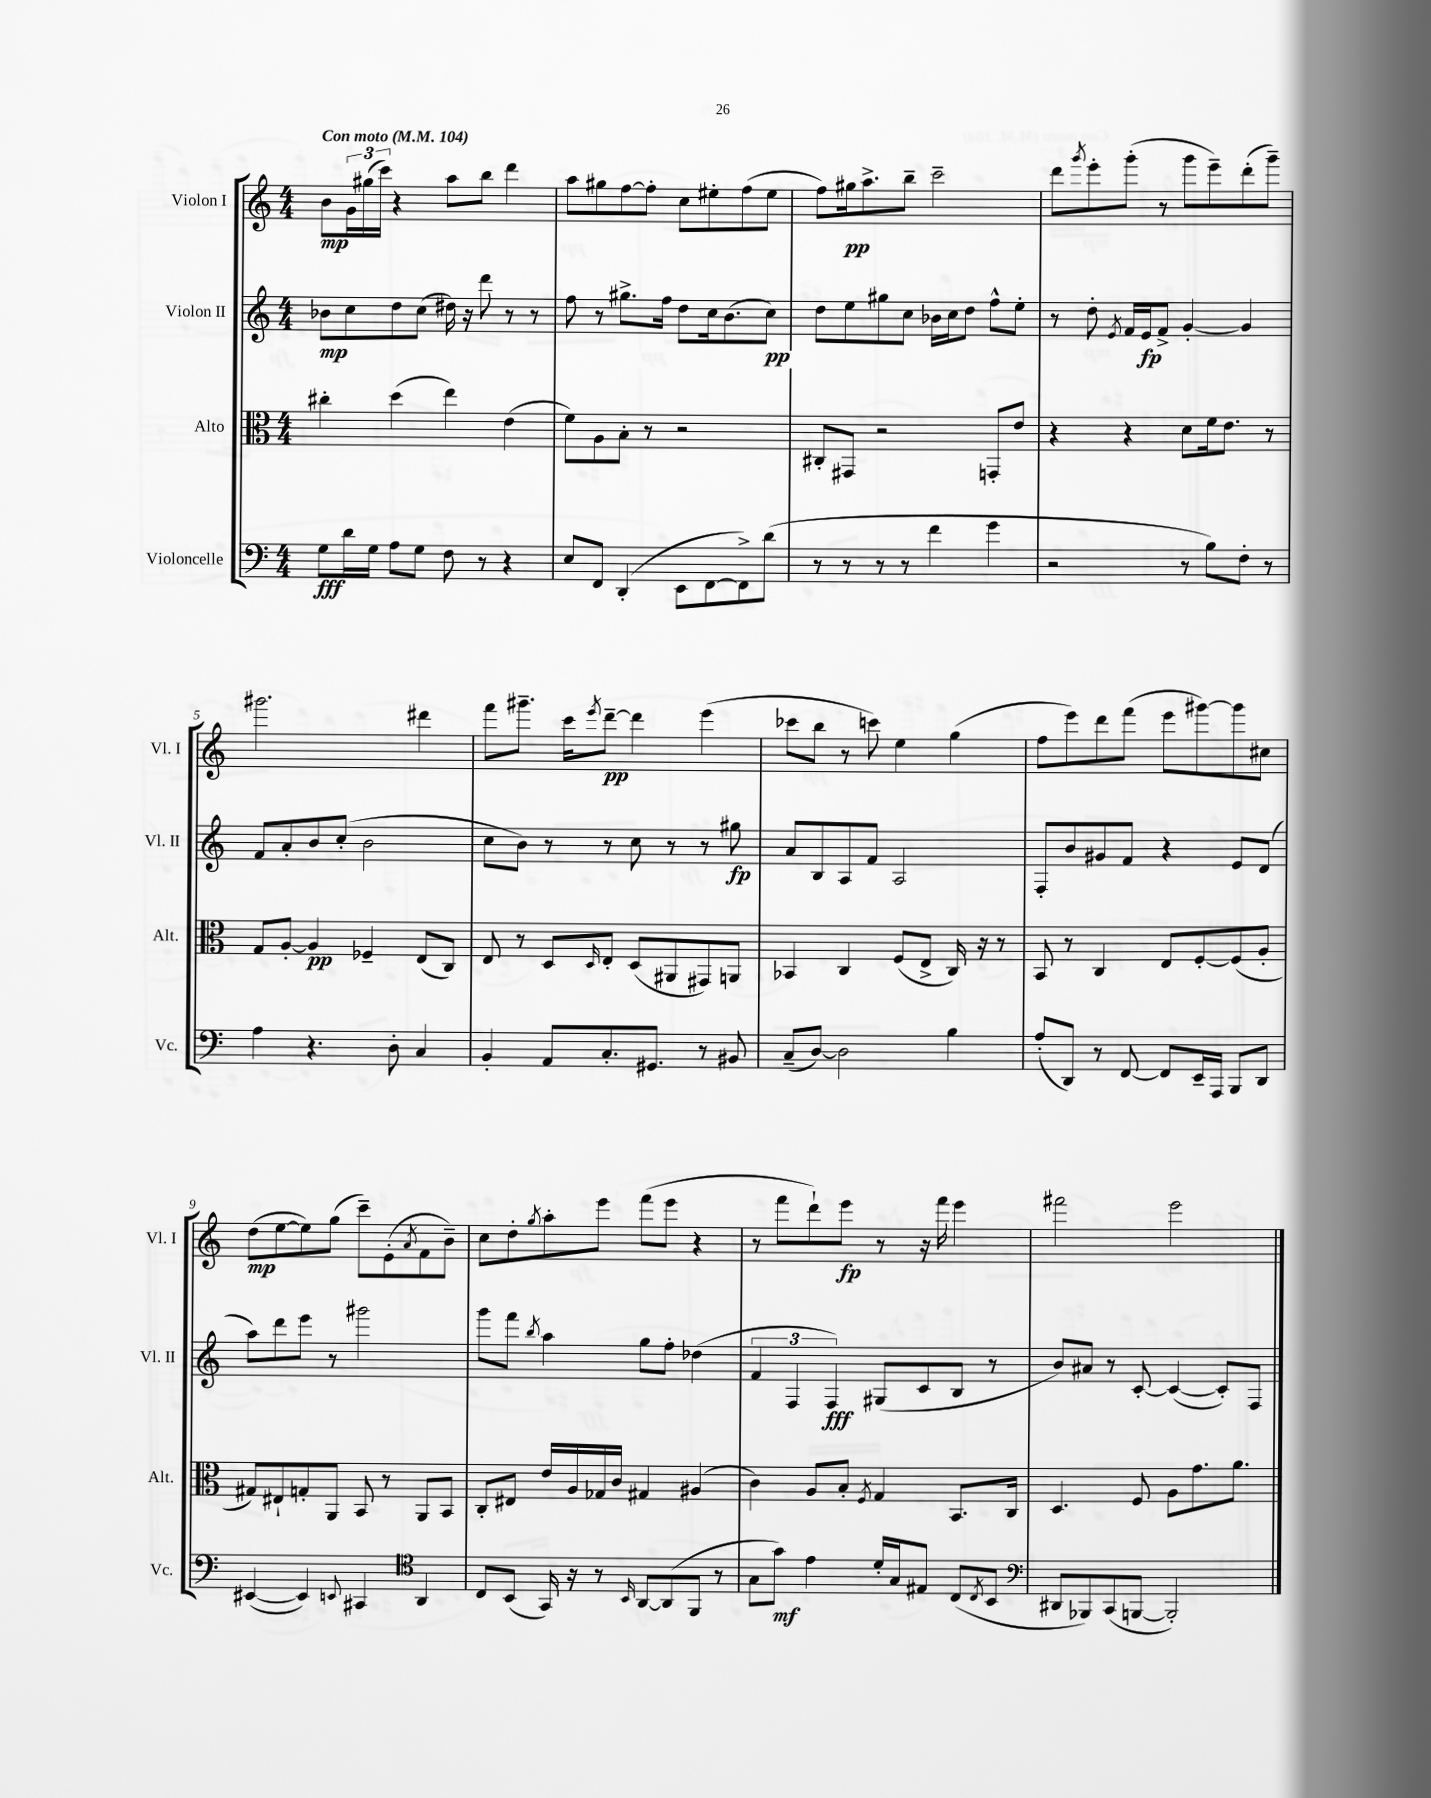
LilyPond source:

<<
\new StaffGroup <<
\new Staff = "s0" \with { instrumentName = "Violon I" shortInstrumentName = "Vl. I" } {
    \clef treble \key c \major \numericTimeSignature \time 4/4 \tempo "Con moto" 4 = 104
    b'8\mp \tuplet 3/2 { g'16 gis''16( c'''16) } r4 a''8 b''8 d'''4 |
    a''8 gis''8 f''8~ f''8-. c''8 eis''8-. f''8( eis''8 |
    f''8) gis''16\pp a''8.-> b''8-- c'''2-- |
    d'''8 \acciaccatura { g'''8 } e'''8-. g'''8-.( r8 g'''8 e'''8--) d'''8-.( g'''8--) |
    gis'''2. dis'''4 |
    f'''8 gis'''8.-- c'''16 \acciaccatura { e'''8 } d'''8~--\pp d'''4 e'''4( |
    ces'''8 b''8 r8 c'''8) e''4 g''4( |
    f''8 e'''8) d'''8 f'''8( e'''8 gis'''8~) gis'''8 cis''8 |
    d''8\mp( e''8~ e''8) g''8( c'''8--) e'8-.( \acciaccatura { a'8 } f'8 b'8--) |
    c''8 d''8-. \acciaccatura { g''8 } a''8-. e'''8 f'''8( e'''8 r4 |
    r8 f'''8 d'''8-!) e'''8\fp r8 r16 f'''16 e'''4 |
    fis'''2 e'''2 \bar "|." |
}
\new Staff = "s1" \with { instrumentName = "Violon II" shortInstrumentName = "Vl. II" } {
    \clef treble \key c \major \numericTimeSignature \time 4/4
    bes'8\mp c''8 d''8 c''8( dis''16) r16 d'''8 r8 r8 |
    f''8 r8 gis''8.-> f''16 d''8 c''16 b'8.( c''8\pp) |
    d''8 e''8 gis''8 c''8 bes'16 c''16 d''8 f''8-^ e''8-. |
    r8 d''8-. \acciaccatura { e'8 } f'16 e'16\fp f'8-> g'4~-. g'4 |
    f'8 a'8-. b'8 c''8-.( b'2 |
    c''8 b'8) r8 r8 c''8 r8 r8 gis''8\fp |
    a'8 b8 a8 f'8 a2 |
    f8-. b'8 gis'8 f'8 r4 e'8 d'8( |
    a''8) d'''8 e'''8 r8 gis'''2 |
    g'''8 f'''8 \acciaccatura { b''8 } a''4 g''8 f''8-. des''4( |
    \tuplet 3/2 { f'4 f4 f4\fff) } gis8( c'8 b8 r8 |
    b'8) ais'8 r8 c'8~-. c'4~( c'8-.) f8 \bar "|." |
}
\new Staff = "s2" \with { instrumentName = "Alto" shortInstrumentName = "Alt." } {
    \clef alto \key c \major \numericTimeSignature \time 4/4
    cis''4-. d''4( e''4) e'4( |
    f'8) a8 b8-. r8 r2 |
    cis8-. gis,8 r2 g,8-. e'8 |
    r4 r4 d'8 f'16 e'8. r8 |
    g8 a8~-. a4\pp fes4-- e8( c8) |
    e8 r8 d8 \grace { d16 } e8-. d8( ais,8 gis,8) a,8 |
    bes,4 c4 f8( e8-> c16) r16 r8 |
    b,8 r8 c4 e8 f8~-. f8( a8-. |
    gis8) eis8-! g8-. a,8 b,8 r8 a,8 b,8 |
    c8-. eis8 e'16 a16 ges16 c'16 gis4 ais4( |
    c'4) a8 b8-. \acciaccatura { f8 } g4 b,8. c16 |
    d4. f8 a8 g'8. a'8. \bar "|." |
}
\new Staff = "s3" \with { instrumentName = "Violoncelle" shortInstrumentName = "Vc." } {
    \clef bass \key c \major \numericTimeSignature \time 4/4
    g8\fff d'16 g16 a8 g8 f8 r8 r4 |
    e8 f,8 d,4-.( e,8 f,8~ f,8->) d'8( |
    r8 r8 r8 r8 f'4 g'4 |
    r2 r8 b8) f8-. r8 |
    a4 r4. d8-. c4 |
    b,4-. a,8 c8.-. gis,8. r8 bis,8 |
    c8--( d8~) d2 b4 |
    a8-.( d,8) r8 f,8~ f,8 e,16-- a,,16 b,,8 d,8 |
    eis,4~( eis,4) \appoggiatura { e,8 } cis,4 \clef tenor a,4 |
    c8 b,8( g,16) r16 r8 \grace { b,16 } a,8~ a,8( f,8 r8 |
    g8 g'8\mf) e'4 d'16-. g16 eis8 c8( \acciaccatura { c8 } b,8 |
    \clef bass dis,8 bes,,8) c,8( b,,8~ b,,2-.) \bar "|." |
}
>>
>>
